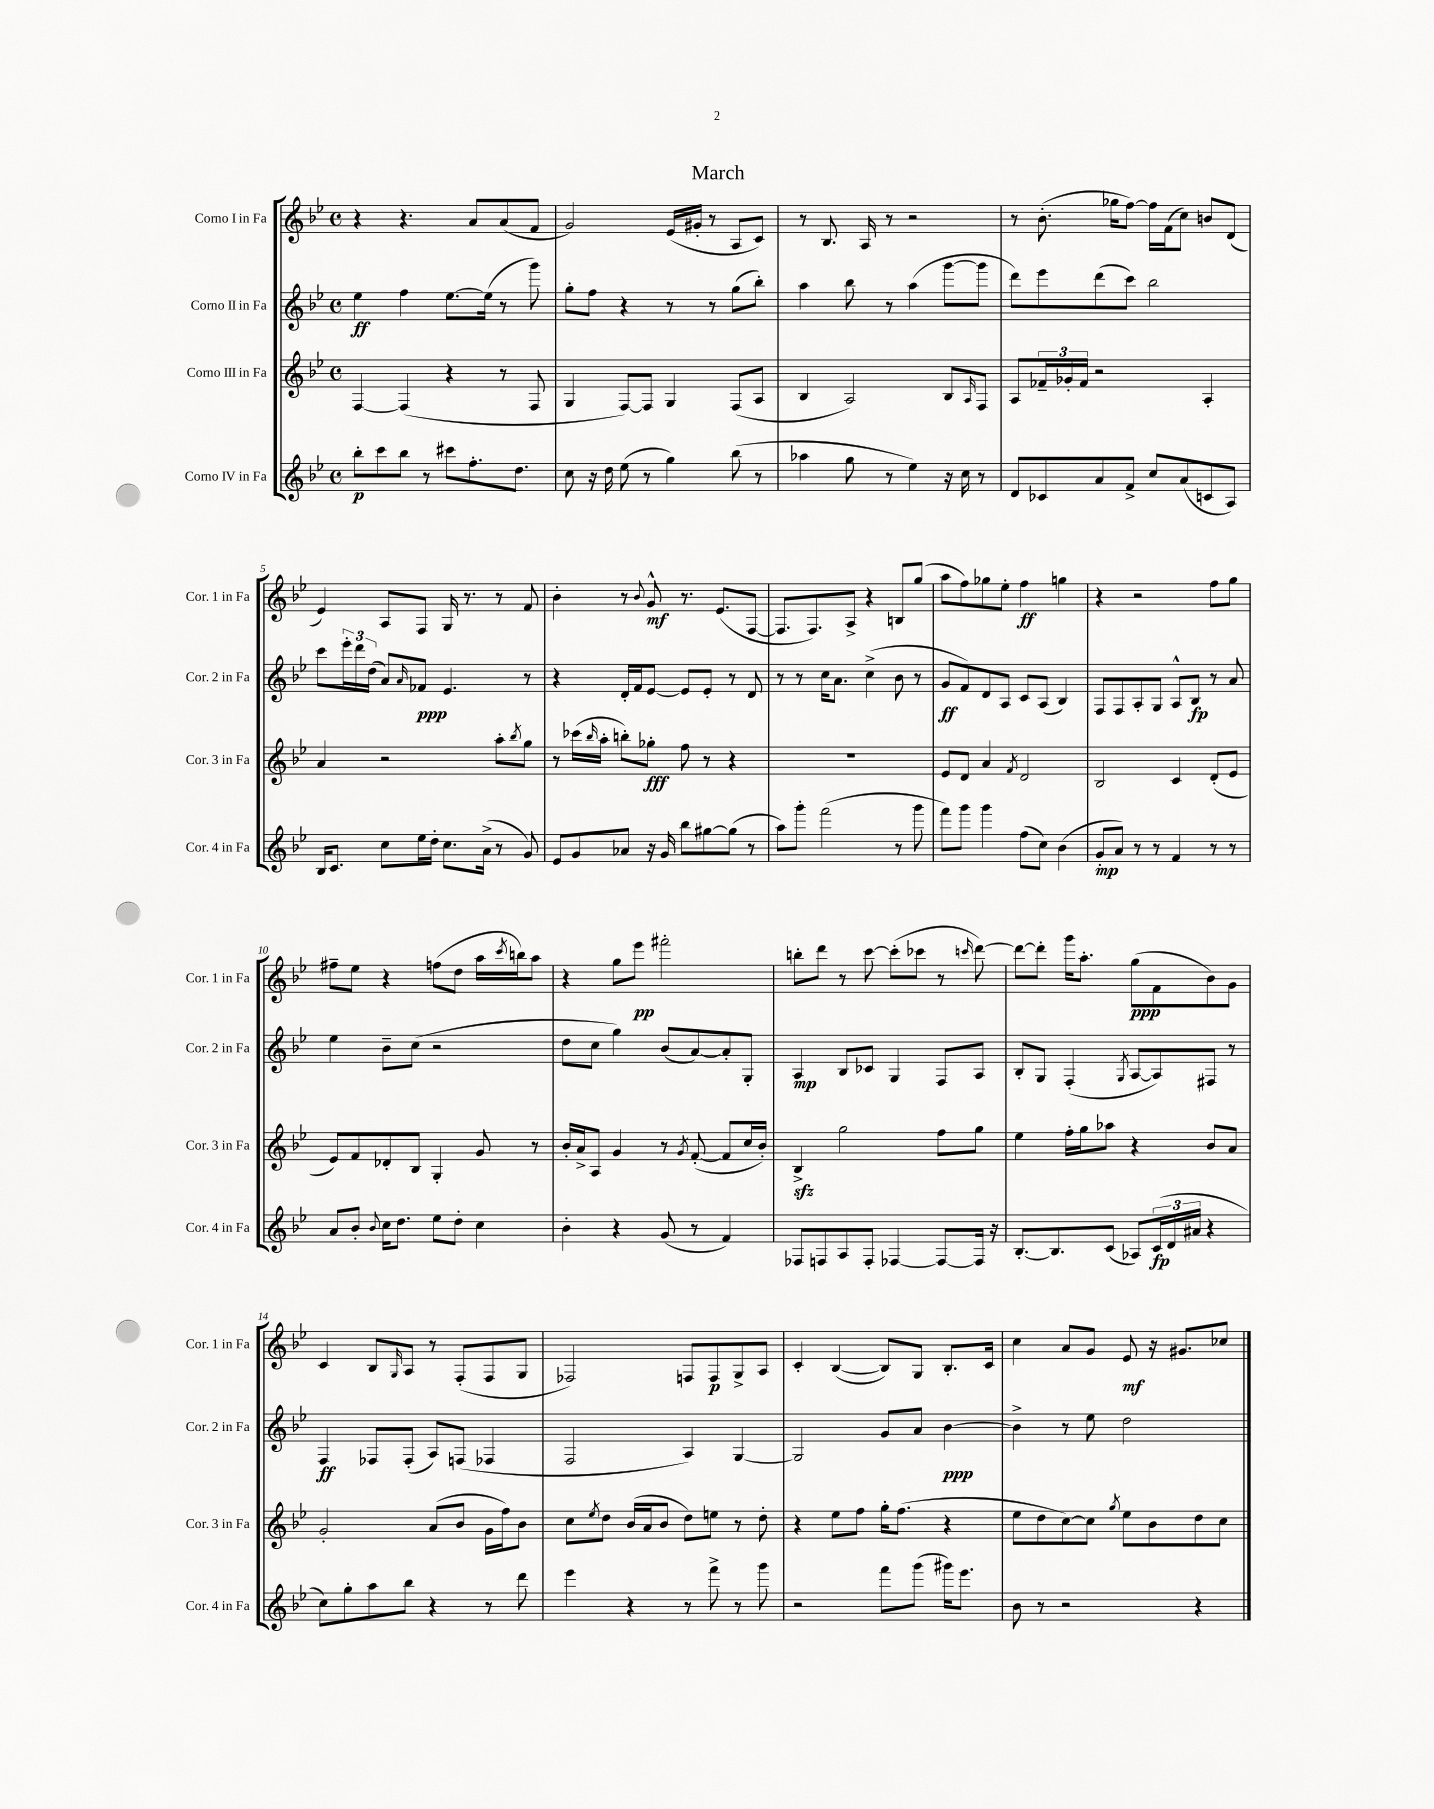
\header { title = "March" }
<<
\new StaffGroup <<
\new Staff = "s0" \with { instrumentName = "Corno I in Fa" shortInstrumentName = "Cor. 1 in Fa" } {
    \clef treble \key bes \major \defaultTimeSignature \time 4/4
    r4 r4. a'8 a'8( f'8 |
    g'2) ees'16( gis'16-. r8 a8 c'8) |
    r8 bes8. a16 r8 r2 |
    r8 bes'8.-.( ges''16 f''8~) f''16 f'16( c''8) b'8 d'8( |
    ees'4) a8 f8 g16 r8. r8 f'8 |
    bes'4-. r8 \appoggiatura { bes'8 } g'8-^\mf r8. ees'8.( f8~ |
    f8. f8.) a8-> r4 b8 g''8( |
    a''8 f''8) ges''8 ees''8-. f''4\ff g''4 |
    r4 r2 f''8 g''8 |
    fis''8-- ees''8 r4 f''8( d''8 a''16 \acciaccatura { c'''8 } b''16) a''8 |
    r4 g''8 ees'''8\pp fis'''2-. |
    b''8-. d'''8 r8 c'''8~ c'''8-.( ces'''8 r8 \grace { c'''16 } d'''8~) |
    d'''8~ d'''8-. g'''16 a''8.-. g''8\ppp( f'8 bes'8) g'8 |
    c'4 bes8 \grace { g16 } a8 r8 f8-.( f8 g8 |
    fes2) f8 f8\p g8-> a8 |
    c'4-. bes4~( bes8) g8 bes8.-. c'16 |
    c''4 a'8 g'8 ees'8\mf r16 gis'8. ces''8 \bar "|." |
}
\new Staff = "s1" \with { instrumentName = "Corno II in Fa" shortInstrumentName = "Cor. 2 in Fa" } {
    \clef treble \key bes \major \defaultTimeSignature \time 4/4
    ees''4\ff f''4 ees''8.~ ees''16( r8 g'''8) |
    g''8-. f''8 r4 r8 r8 g''8( bes''8-.) |
    a''4 bes''8 r8 a''4( g'''8~ g'''8 |
    d'''8) ees'''8 d'''8( c'''8) bes''2 |
    c'''8 \tuplet 3/2 { ees'''16-. d'''16 d''16( } a'8) \grace { a'16 } fes'8\ppp ees'4. r8 |
    r4 d'16-. f'16 ees'8~ ees'8 ees'8-. r8 d'8 |
    r8 r8 c''16 a'8. c''4->( bes'8 r8 |
    g'8\ff f'8) d'8 a8 c'8 a8( bes4) |
    f8 f8 a8-. g8 a8-^ bes8\fp r8 a'8 |
    ees''4 bes'8-- c''8( r2 |
    d''8 c''8 g''4) bes'8( a'8~) a'8-. g8-. |
    a4\mp bes8 ces'8 g4 f8 a8 |
    bes8-. g8 f4-.( \acciaccatura { g8 } a8~ a8) fis8 r8 |
    f4\ff fes8 fes8-.( a8) f8( fes4 |
    f2 a4) g4~ |
    g2 g'8 a'8 bes'4~\ppp |
    bes'4-> r8 ees''8 d''2 \bar "|." |
}
\new Staff = "s2" \with { instrumentName = "Corno III in Fa" shortInstrumentName = "Cor. 3 in Fa" } {
    \clef treble \key bes \major \defaultTimeSignature \time 4/4
    f4~ f4( r4 r8 f8 |
    g4 f8~) f8 g4 f8( a8 |
    bes4 a2) bes8 \grace { a16 } f8 |
    a8 \tuplet 3/2 { fes'16-- ges'16-. fes'16 } r2 a4-. |
    a'4 r2 a''8-. \acciaccatura { bes''8 } g''8 |
    r8 ces'''16( \grace { bes''16 } a''16-. b''8-.) ges''8-.\fff f''8 r8 r4 |
    R1 |
    ees'8 d'8 a'4 \acciaccatura { f'8 } d'2 |
    bes2 c'4 d'8-.( ees'8 |
    ees'8) f'8 des'8-. bes8 g4-. g'8 r8 |
    bes'16-. a'16-> a8 g'4 r8 \acciaccatura { g'8 } f'8~-.( f'8 c''16 bes'16-.) |
    bes4->\sfz g''2 f''8 g''8 |
    ees''4 f''16-. g''16 aes''8 r4 bes'8 a'8 |
    g'2-. a'8( bes'8 g'16 f''16) bes'8 |
    c''8 \acciaccatura { ees''8 } d''8 bes'16( a'16 bes'8 d''8) e''8 r8 d''8-. |
    r4 ees''8 f''8 g''16-. f''8.( r4 |
    ees''8 d''8 c''8~) c''8 \acciaccatura { g''8 } ees''8 bes'8 d''8 c''8 \bar "|." |
}
\new Staff = "s3" \with { instrumentName = "Corno IV in Fa" shortInstrumentName = "Cor. 4 in Fa" } {
    \clef treble \key bes \major \defaultTimeSignature \time 4/4
    bes''8-.\p c'''8 bes''8 r8 cis'''8 f''8.-. d''8. |
    c''8 r16 d''16 ees''8( r8 g''4) bes''8( r8 |
    aes''4 g''8 r8 ees''4) r16 c''16 r8 |
    d'8 ces'8 a'8 f'8-> c''8 a'8( c'8 a8) |
    bes16 c'8. c''8 ees''16 d''16-. c''8. a'16->( r8 g'8) |
    ees'8 g'8 aes'8 r16 g'16 bes''8 gis''8~ gis''8( r8 |
    a''8) g'''8-. f'''2( r8 g'''8 |
    f'''8) g'''8 g'''4 f''8( c''8) bes'4( |
    g'8-.\mp a'8) r8 r8 f'4 r8 r8 |
    a'8 bes'8-. \appoggiatura { bes'8 } c''16 d''8. ees''8 d''8-. c''4 |
    bes'4-. r4 g'8( r8 f'4) |
    fes8 f8 a8 f8-. fes4~ fes8~ fes16 r16 |
    bes8.~-. bes8. c'8( aes8) \tuplet 3/2 { c'16\fp( d'16 ais'16 } r4 |
    c''8) g''8-. a''8 bes''8 r4 r8 d'''8 |
    ees'''4 r4 r8 f'''8-> r8 g'''8 |
    r2 f'''8 g'''8( gis'''16) ees'''8. |
    bes'8 r8 r2 r4 \bar "|." |
}
>>
>>
